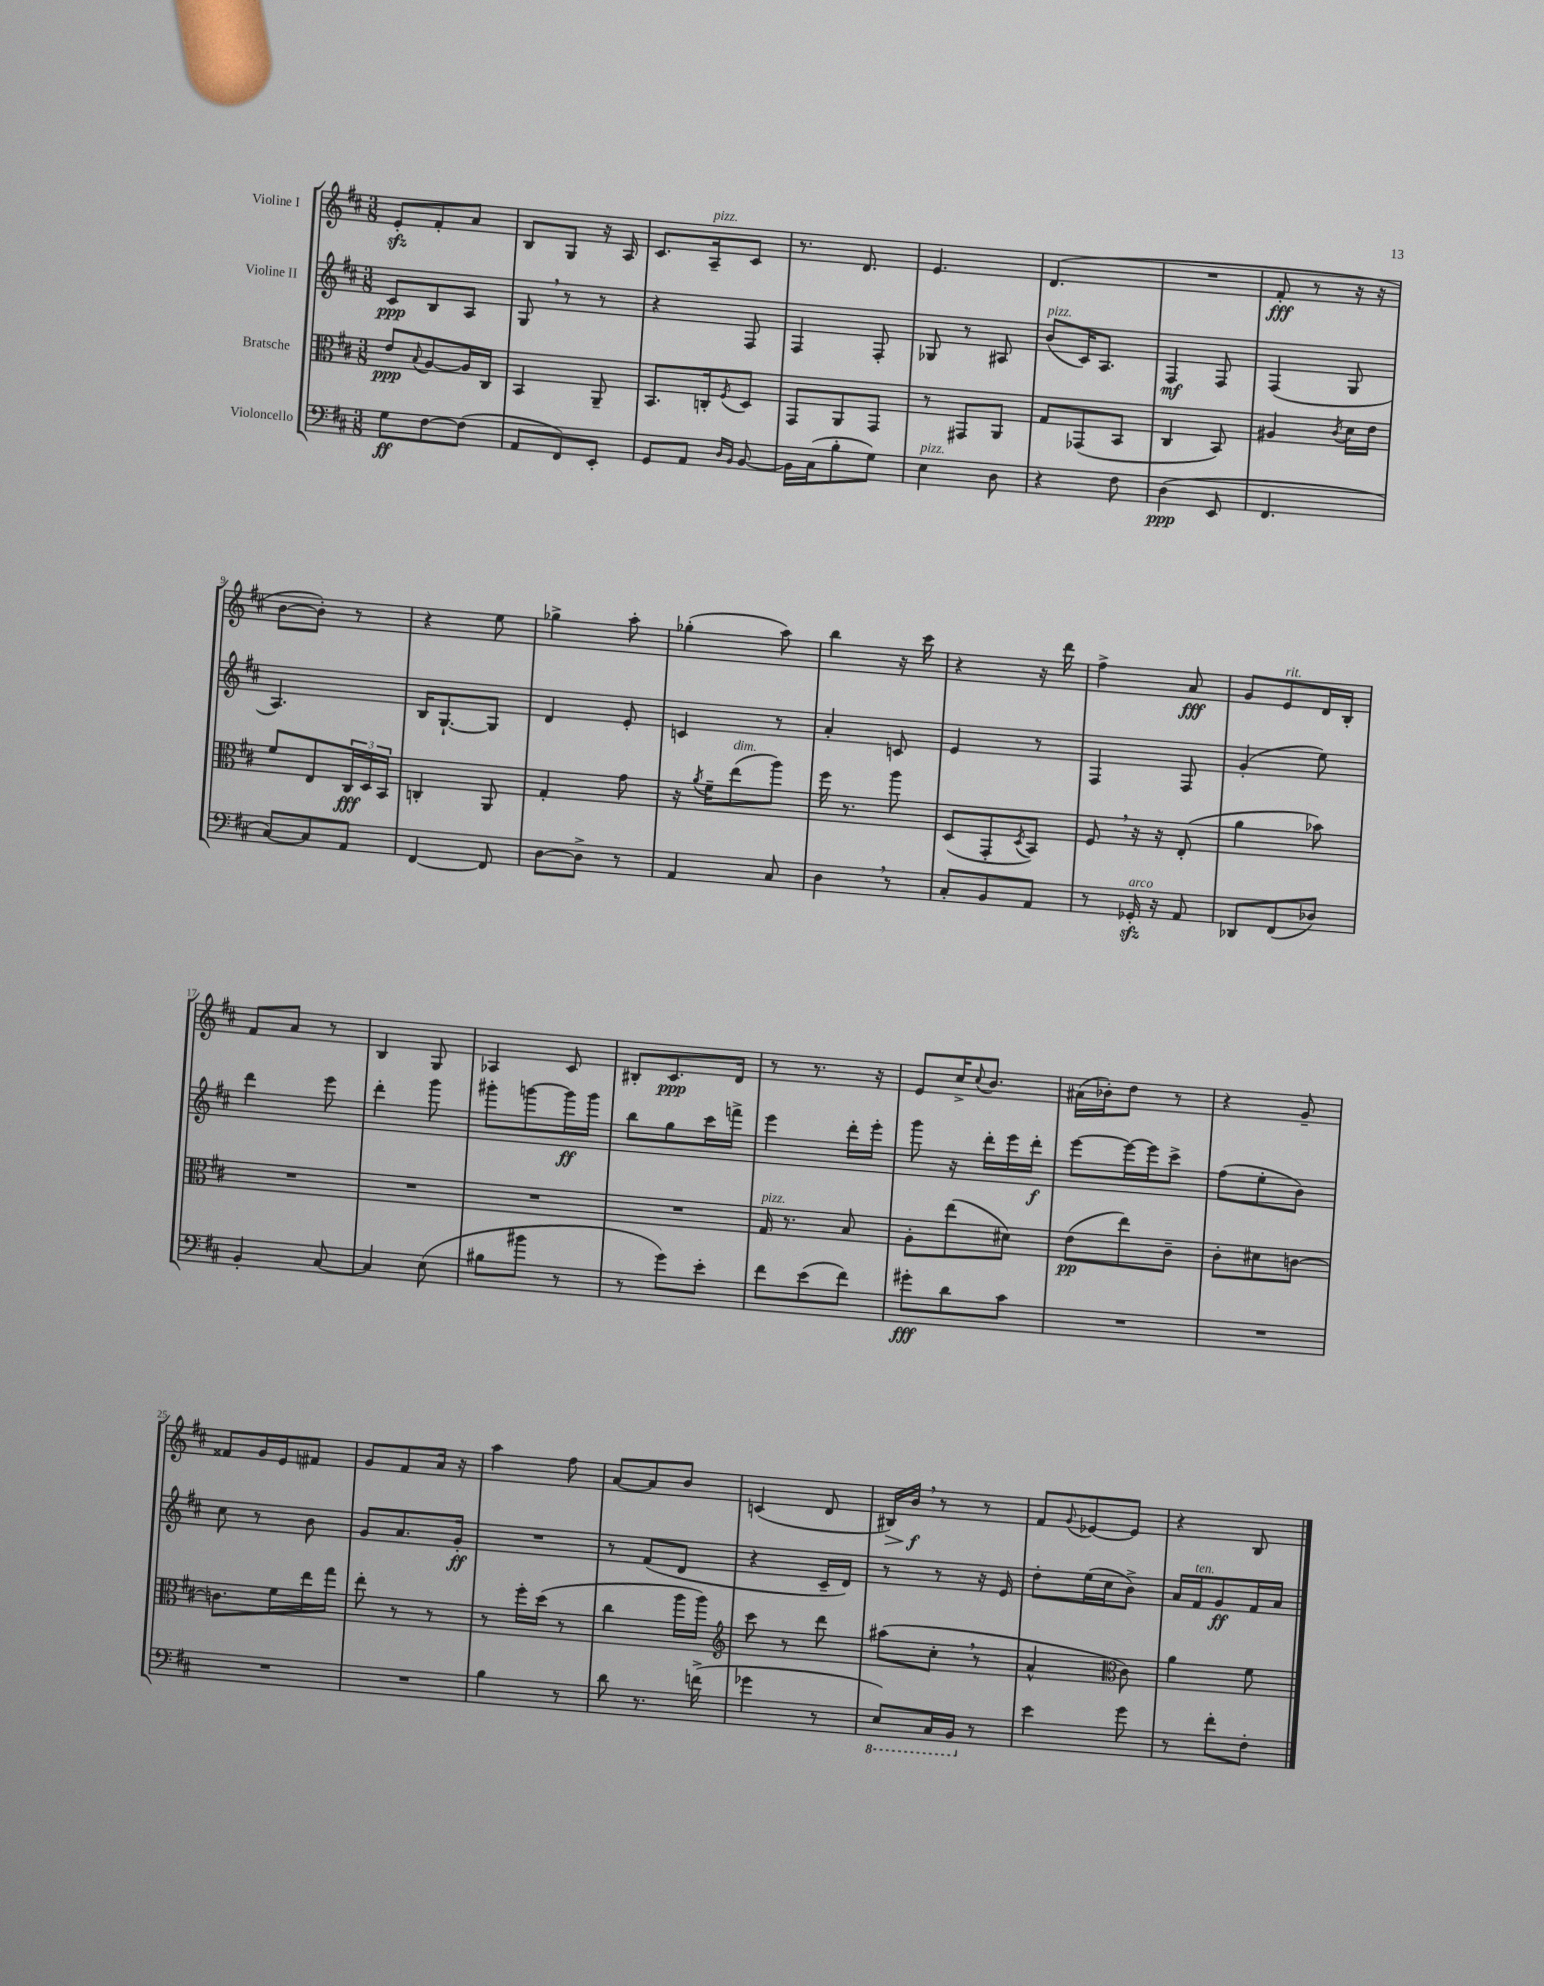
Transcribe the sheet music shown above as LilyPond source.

<<
\new StaffGroup <<
\new Staff = "s0" \with { instrumentName = "Violine I" } {
    \clef treble \key d \major \numericTimeSignature \time 3/8
    e'8-.\sfz fis'8-. a'8 |
    b8 g8 r16 a16 |
    cis'8. a16--^\markup { \italic "pizz." } cis'8 |
    r8. d'8. |
    e'4. |
    d'4.( |
    R4. |
    fis'8-.\fff r8 r16 r16 |
    b'8~ b'8-.) r8 |
    r4 e''8 |
    ges''4-> a''8-. |
    ges''4-.( a''8) |
    b''4 r16 cis'''16 |
    r4 r16 d'''16 |
    fis''4-> a'8\fff |
    g'8 e'8^\markup { \italic "rit." } d'16 b16-. |
    fis'8 a'8 r8 |
    b4 g8 |
    aes4 cis'8 |
    bis8-. cis'8.\ppp d'16 |
    r8 r8. r16 |
    e'8 cis''16-> \appoggiatura { cis''8 } b'8. |
    ais'16( bes'16-.) d''8 r8 |
    r4 g'8-- |
    fisis'8 g'16 e'16 fis'8 |
    g'8 fis'8 a'16 r16 |
    a''4 fis''8 |
    a'8~ a'8 b'8 |
    c'4( d'8 |
    bis16\>) b'16\f\! \breathe r8 r8 |
    fis'8 \appoggiatura { g'8 } ees'8~ ees'8 |
    r4 b8 \bar "|." |
}
\new Staff = "s1" \with { instrumentName = "Violine II" } {
    \clef treble \key d \major \numericTimeSignature \time 3/8
    cis'8\ppp b8 a8 |
    g8 \breathe r8 r8 |
    r4 fis8 |
    fis4 fis8-. |
    ges8 r8 ais8 |
    b'8^\markup { \italic "pizz." }( cis'16) a8. |
    fis4\mf fis8 |
    fis4( g8 |
    a4.) |
    b16 g8.~-! g8 |
    d'4 e'8-. |
    c'4 r8 |
    a'4-. c'8 |
    e'4 r8 |
    fis4 fis8 |
    g'4-.( e''8) |
    d'''4 e'''8 |
    d'''4-. g'''8 |
    gis'''8-. g'''8~ g'''16\ff g'''16 |
    b''8 g''8 cis'''16 f'''16-> |
    e'''4 d'''16-. e'''16-. |
    g'''8 r16 d'''16-. e'''16 d'''16-.\f |
    e'''8~ e'''16~ e'''16 cis'''8-> |
    fis''8( e''8-. b'8) |
    cis''8 r8 b'8 |
    g'8 a'8. g'16-.\ff |
    R4. |
    r8 fis'8( d'8 |
    r4 cis'16-- d'16) |
    r8 r8 r16 e'16 |
    d''8-. e''16( cis''16 b'8->) |
    a'16 fis'16^\markup { \italic "ten." } g'8\ff fis'16 a'16 \bar "|." |
}
\new Staff = "s2" \with { instrumentName = "Bratsche" } {
    \clef alto \key d \major \numericTimeSignature \time 3/8
    e'8\ppp \appoggiatura { b8 } a8~ a16 cis16 |
    b,4 a,8-- |
    b,8. c16-. \acciaccatura { fis8 } d8 |
    g,8 a,8 g,8 |
    r8 gis,8 a,8 |
    g8 ges,8( b,8 |
    cis4 b,8) |
    ais4 \acciaccatura { cis'8 } d'16 e'16 |
    fis'8 e8 \tuplet 3/2 { cis16\fff d16 b,16 } |
    c4-. a,8 |
    g4-. g'8 |
    r16 \acciaccatura { a'8 } fis'16-- e''8^\markup { \italic "dim." }( a''8) |
    fis''16 r8. a''8 |
    d8( g,8-. \acciaccatura { d8 } b,8) |
    fis8 \breathe r16 r16 e8-.( |
    a'4 bes'8) |
    R4. |
    R4. |
    R4. |
    R4. |
    g16^\markup { \italic "pizz." } r8. b8 |
    a8-. e''8( dis'8) |
    e'8\pp( e''8) cis'8-- |
    cis'8-. dis'8 c'8~ |
    c'8. fis'16 e''16 g''16 |
    e''8-. r8 r8 |
    r8 fis''16-. d''16( r8 |
    cis''4 a''16 a''16) |
    \clef treble cis'''8 r8 d'''8 |
    ais''8( cis''8-. \breathe r8 |
    a'4-^ \clef alto cis'8) |
    a'4 fis'8 \bar "|." |
}
\new Staff = "s3" \with { instrumentName = "Violoncello" } {
    \clef bass \key d \major \numericTimeSignature \time 3/8
    g8\ff fis8~ fis8( |
    a,8 fis,8) e,8-. |
    g,8 a,8 \grace { d16 b,16 } b,8~ |
    b,16 cis16( b8-. g8) |
    e4^\markup { \italic "pizz." } d8 |
    r4 fis8 |
    d4\ppp( e,8 |
    fis,4. |
    cis8~) cis8 a,8 |
    fis,4~ fis,8 |
    d8~ d8-> r8 |
    a,4 cis8 |
    d4 \breathe r8 |
    cis8-. b,8 a,8 |
    r8 ges,16-.\sfz^\markup { \italic "arco" } r16 a,8 |
    des,8 fis,8( des8) |
    b,4-. cis8~ |
    cis4 e8( |
    bis8 bis'8 r8 |
    r8 g'8) e'8-. |
    fis'8 e'8( fis'8) |
    gis'8-.\fff d'8 cis'8 |
    R4. |
    R4. |
    R4. |
    R4. |
    b4 r8 |
    d'8 r8. f'16->( |
    ges'4 r8 |
    \ottava #-1 e,8) cis,16 b,,16 \ottava #0 r8 |
    e'4 g'8 |
    r8 fis'8-. fis8-. \bar "|." |
}
>>
>>
